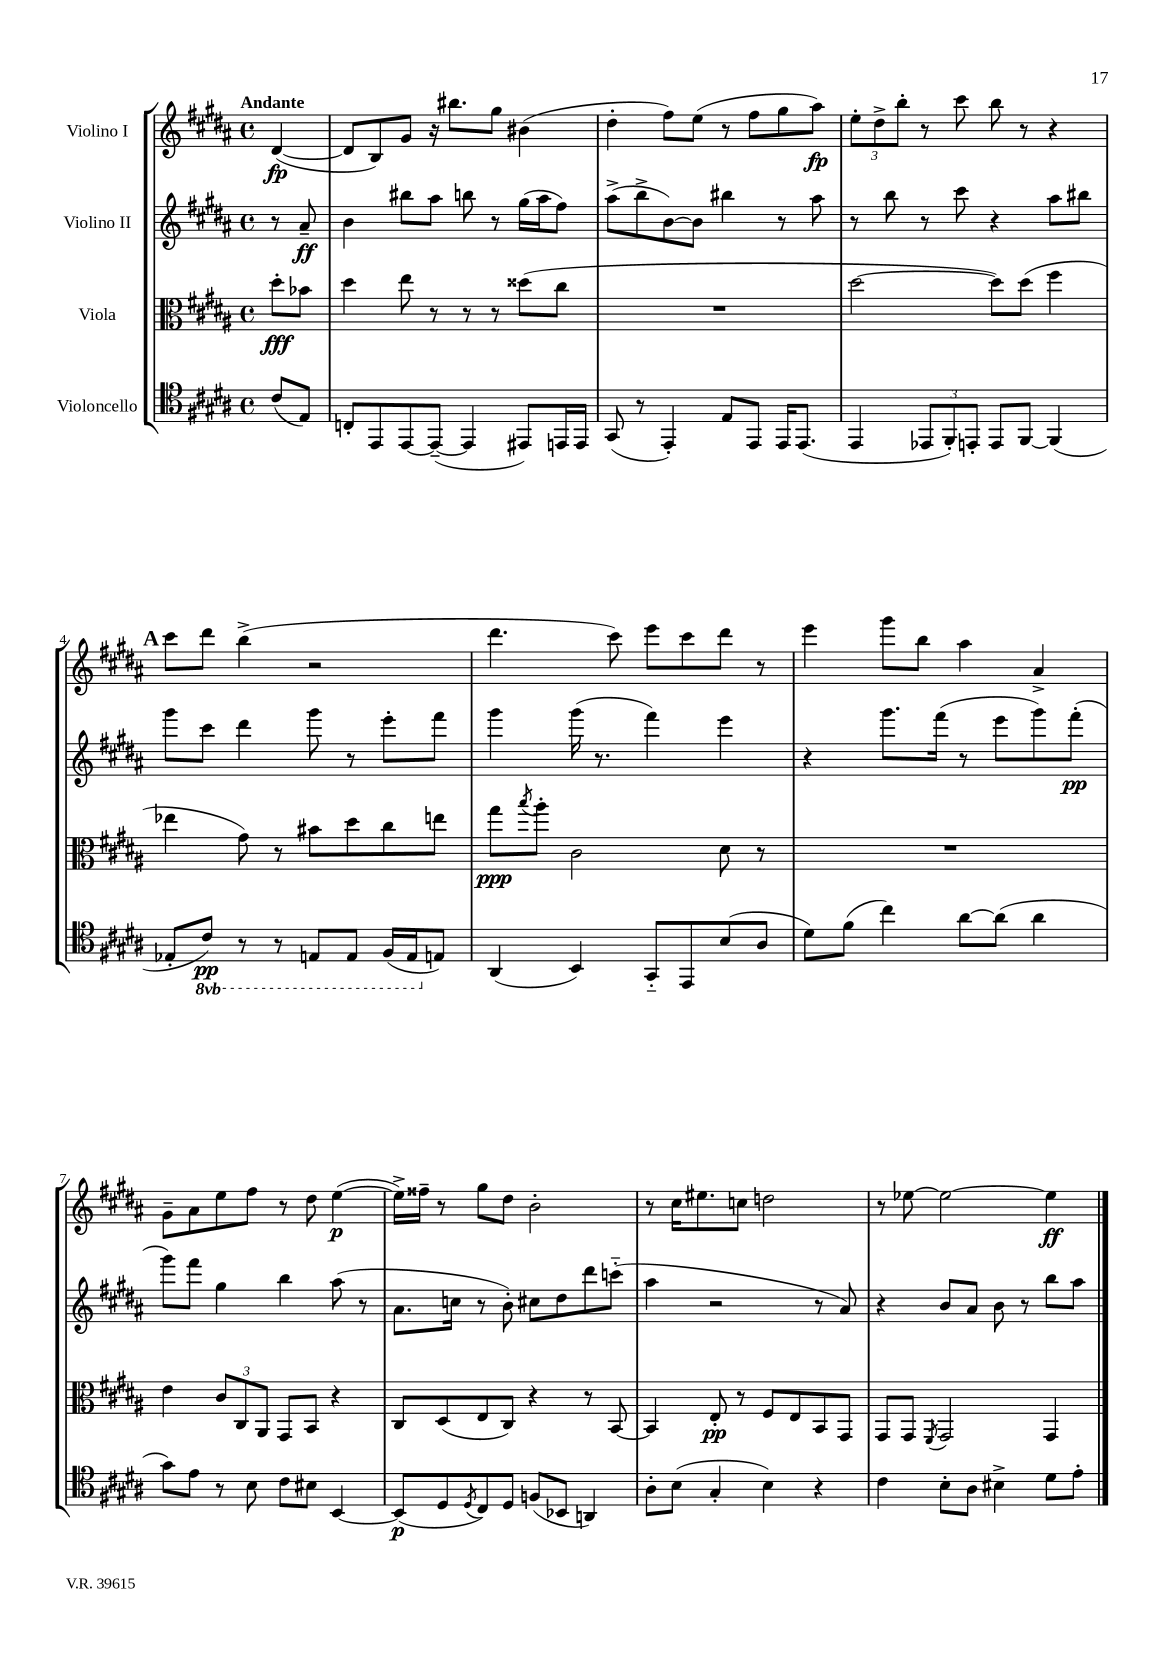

**kern	**dynam	**kern	**dynam	**kern	**dynam	**kern	**dynam
*part4	*part4	*part3	*part3	*part2	*part2	*part1	*part1
*staff4	*staff4	*staff3	*staff3	*staff2	*staff2	*staff1	*staff1
*I"Violoncello	*	*I"Viola	*	*I"Violino II	*	*I"Violino I	*
*clefC4	*	*clefC3	*	*clefG2	*	*clefG2	*
*k[f#c#g#d#a#]	*	*k[f#c#g#d#a#]	*	*k[f#c#g#d#a#]	*	*k[f#c#g#d#a#]	*
*M4/4	*	*M4/4	*	*M4/4	*	*M4/4	*
*met(c)	*	*met(c)	*	*met(c)	*	*met(c)	*
=	=	=	=	=	=	=	=
!	!	!	!	!	!	!LO:TX:a:B:t=Andante	!
(8c#/L	.	8dd#'\L	fff	8r	.	([4d#/	fp
8E/J)	.	8b-X\J	.	8a#~/	ff	.	.
=1	=1	=1	=1	=1	=1	=1	=1
8Cn'/L	.	4dd#\	.	4b\	.	8d#/L]	.
8EE/	.	.	.	.	.	8B/)	.
[8EE/	.	8ee\	.	8bb#X\L	.	8g#/J	.
(8EE~/J_	.	8r	.	8aa#\J	.	16r	.
.	.	.	.	.	.	8.bb#X\L	.
4EE/]	.	8r	.	8bbn\	.	.	.
.	.	8r	.	8r	.	8gg#\J	.
8EE#X/L)	.	(8dd##X\L	.	(16gg#\LL	.	(4b#X\	.
.	.	.	.	16aa#\J	.	.	.
16EEn/L	.	8cc#\J	.	8ff#\J)	.	.	.
16EE/JJ	.	.	.	.	.	.	.
=2	=2	=2	=2	=2	=2	=2	=2
(8GG#/	.	1r	.	(8aa#^\L	.	4dd#'\	.
8r	.	.	.	8bb^\	.	.	.
4EE'/)	.	.	.	[8b\)	.	8ff#\L)	.
.	.	.	.	8b\J]	.	(8ee\J	.
8E/L	.	.	.	4bb#X\	.	8r	.
8EE/J	.	.	.	.	.	8ff#\L	.
16EE/KL	.	.	.	8r	.	8gg#\	.
(8.EE/J	.	.	.	.	.	.	.
.	.	.	.	8aa#\	.	8aa#\J)	fp
=3	=3	=3	=3	=3	=3	=3	=3
4EE/	.	[2dd#\	.	8r	.	12ee'\L	.
.	.	.	.	.	.	12dd#^\	.
.	.	.	.	8bb\	.	.	.
.	.	.	.	.	.	12bb'\J	.
12EE-X/L	.	.	.	8r	.	8r	.
12FF#'/)	.	.	.	.	.	.	.
.	.	.	.	8ccc#\	.	8ccc#\	.
12EEn'/J	.	.	.	.	.	.	.
8EE/L	.	8dd#\L])	.	4r	.	8bb\	.
[8FF#/J	.	(8dd#\J	.	.	.	8r	.
(4FF#/]	.	4ff#\	.	8aa#\L	.	4r	.
.	.	.	.	8bb#X\J	.	.	.
!!LO:LB:g=z
!!LO:REH:place=s1:t=A
=4	=4	=4	=4	=4	=4	=4	=4
8E-X'/L	.	4ee-X\	.	8ggg#\L	.	8ccc#\L	.
*8ba	*	*	*	*	*	*	*
8C#/J)	pp	.	.	8ccc#\J	.	8ddd#\J	.
8r	.	8g#\)	.	4ddd#\	.	(4bb^\	.
8r	.	8r	.	.	.	.	.
8EEn/L	.	8b#X\L	.	8ggg#\	.	2r	.
8EE/J	.	8dd#\	.	8r	.	.	.
(16FF#/LL	.	8cc#\	.	8eee'\L	.	.	.
16EE/J	.	.	.	.	.	.	.
*X8ba	*	*	*	*	*	*	*
8En/J)	.	8een\J	.	8fff#\J	.	.	.
=5	=5	=5	=5	=5	=5	=5	=5
(4AA#/	.	8gg#\L	ppp	4ggg#\	.	4.ddd#\	.
.	.	8qbb/	.	.	.	.	.
.	.	8aa#'\J	.	.	.	.	.
4BB/)	.	2c#\	.	(16ggg#\	.	.	.
.	.	.	.	8.r	.	.	.
.	.	.	.	.	.	8ccc#\)	.
8GG#/L	.	.	.	4fff#\)	.	8eee\L	.
8EE/	.	.	.	.	.	8ccc#\	.
(8B/	.	8d#\	.	4eee\	.	8ddd#\J	.
8A#/J	.	8r	.	.	.	8r	.
=6	=6	=6	=6	=6	=6	=6	=6
8d#\L)	.	1r	.	4r	.	4eee\	.
(8f#\J	.	.	.	.	.	.	.
4cc#\)	.	.	.	8.ggg#\L	.	8ggg#\L	.
.	.	.	.	.	.	8bb\J	.
.	.	.	.	(16fff#\Jk	.	.	.
[8a#\L	.	.	.	8r	.	4aa#\	.
(8a#\J]	.	.	.	8eee\L	.	.	.
4a#\	.	.	.	8ggg#\)	.	4a#^/	.
.	.	.	.	(8fff#'\J	pp	.	.
!!LO:LB:g=z
=7	=7	=7	=7	=7	=7	=7	=7
8g#\L)	.	4e\	.	8ggg#\L)	.	8g#~\L	.
8e\J	.	.	.	8fff#\J	.	8a#\	.
8r	.	12c#/L	.	4gg#\	.	8ee\	.
.	.	12C#/	.	.	.	.	.
8B\	.	.	.	.	.	8ff#\J	.
.	.	12AA#/J	.	.	.	.	.
8c#\L	.	8GG#/L	.	4bb\	.	8r	.
8B#X\J	.	8BB/J	.	.	.	8dd#\	.
[4BB/	.	4r	.	(8aa#\	.	([4ee\	p
.	.	.	.	8r	.	.	.
=8	=8	=8	=8	=8	=8	=8	=8
(8BB/L]	p	8C#/L	.	8.a#\L	.	16ee^\LL])	.
.	.	.	.	.	.	16ff##X~\JJ	.
8D#/	.	(8D#/	.	.	.	8r	.
.	.	.	.	16ccn\Jk	.	.	.
8qD#/	.	.	.	.	.	.	.
8C#/)	.	8E/	.	8r	.	8gg#\L	.
8D#/J	.	8C#/J)	.	8b'\)	.	8dd#\J	.
(8Fn/L	.	4r	.	8cc#X\L	.	2b'\	.
8BB-X/J	.	.	.	8dd#\	.	.	.
4AAn/)	.	8r	.	8ddd#\	.	.	.
.	.	[8BB/	.	(8cccn\J	.	.	.
=9	=9	=9	=9	=9	=9	=9	=9
8A#'\L	.	4BB/]	.	4aa#\	.	8r	.
(8B\J	.	.	.	.	.	16cc#\KL	.
.	.	.	.	.	.	8.ee#X\	.
4G#'/	.	8E'/	pp	2r	.	.	.
.	.	8r	.	.	.	8ccn\J	.
4B\)	.	8F#/L	.	.	.	2ddn\	.
.	.	8E/	.	.	.	.	.
4r	.	8BB/	.	8r	.	.	.
.	.	8GG#/J	.	8a#/)	.	.	.
=10	=10	=10	=10	=10	=10	=10	=10
4c#\	.	8GG#/L	.	4r	.	8r	.
.	.	8GG#/J	.	.	.	[8ee-X\	.
.	.	8qFF#/	.	.	.	.	.
8B'\L	.	2GG#/	.	8b/L	.	2ee-\_	.
8A#\J	.	.	.	8a#/J	.	.	.
4B#X^\	.	.	.	8b\	.	.	.
.	.	.	.	8r	.	.	.
8d#\L	.	4GG#/	.	8bb\L	.	4ee-\]	ff
8e'\J	.	.	.	8aa#\J	.	.	.
==	==	==	==	==	==	==	==
*-	*-	*-	*-	*-	*-	*-	*-
